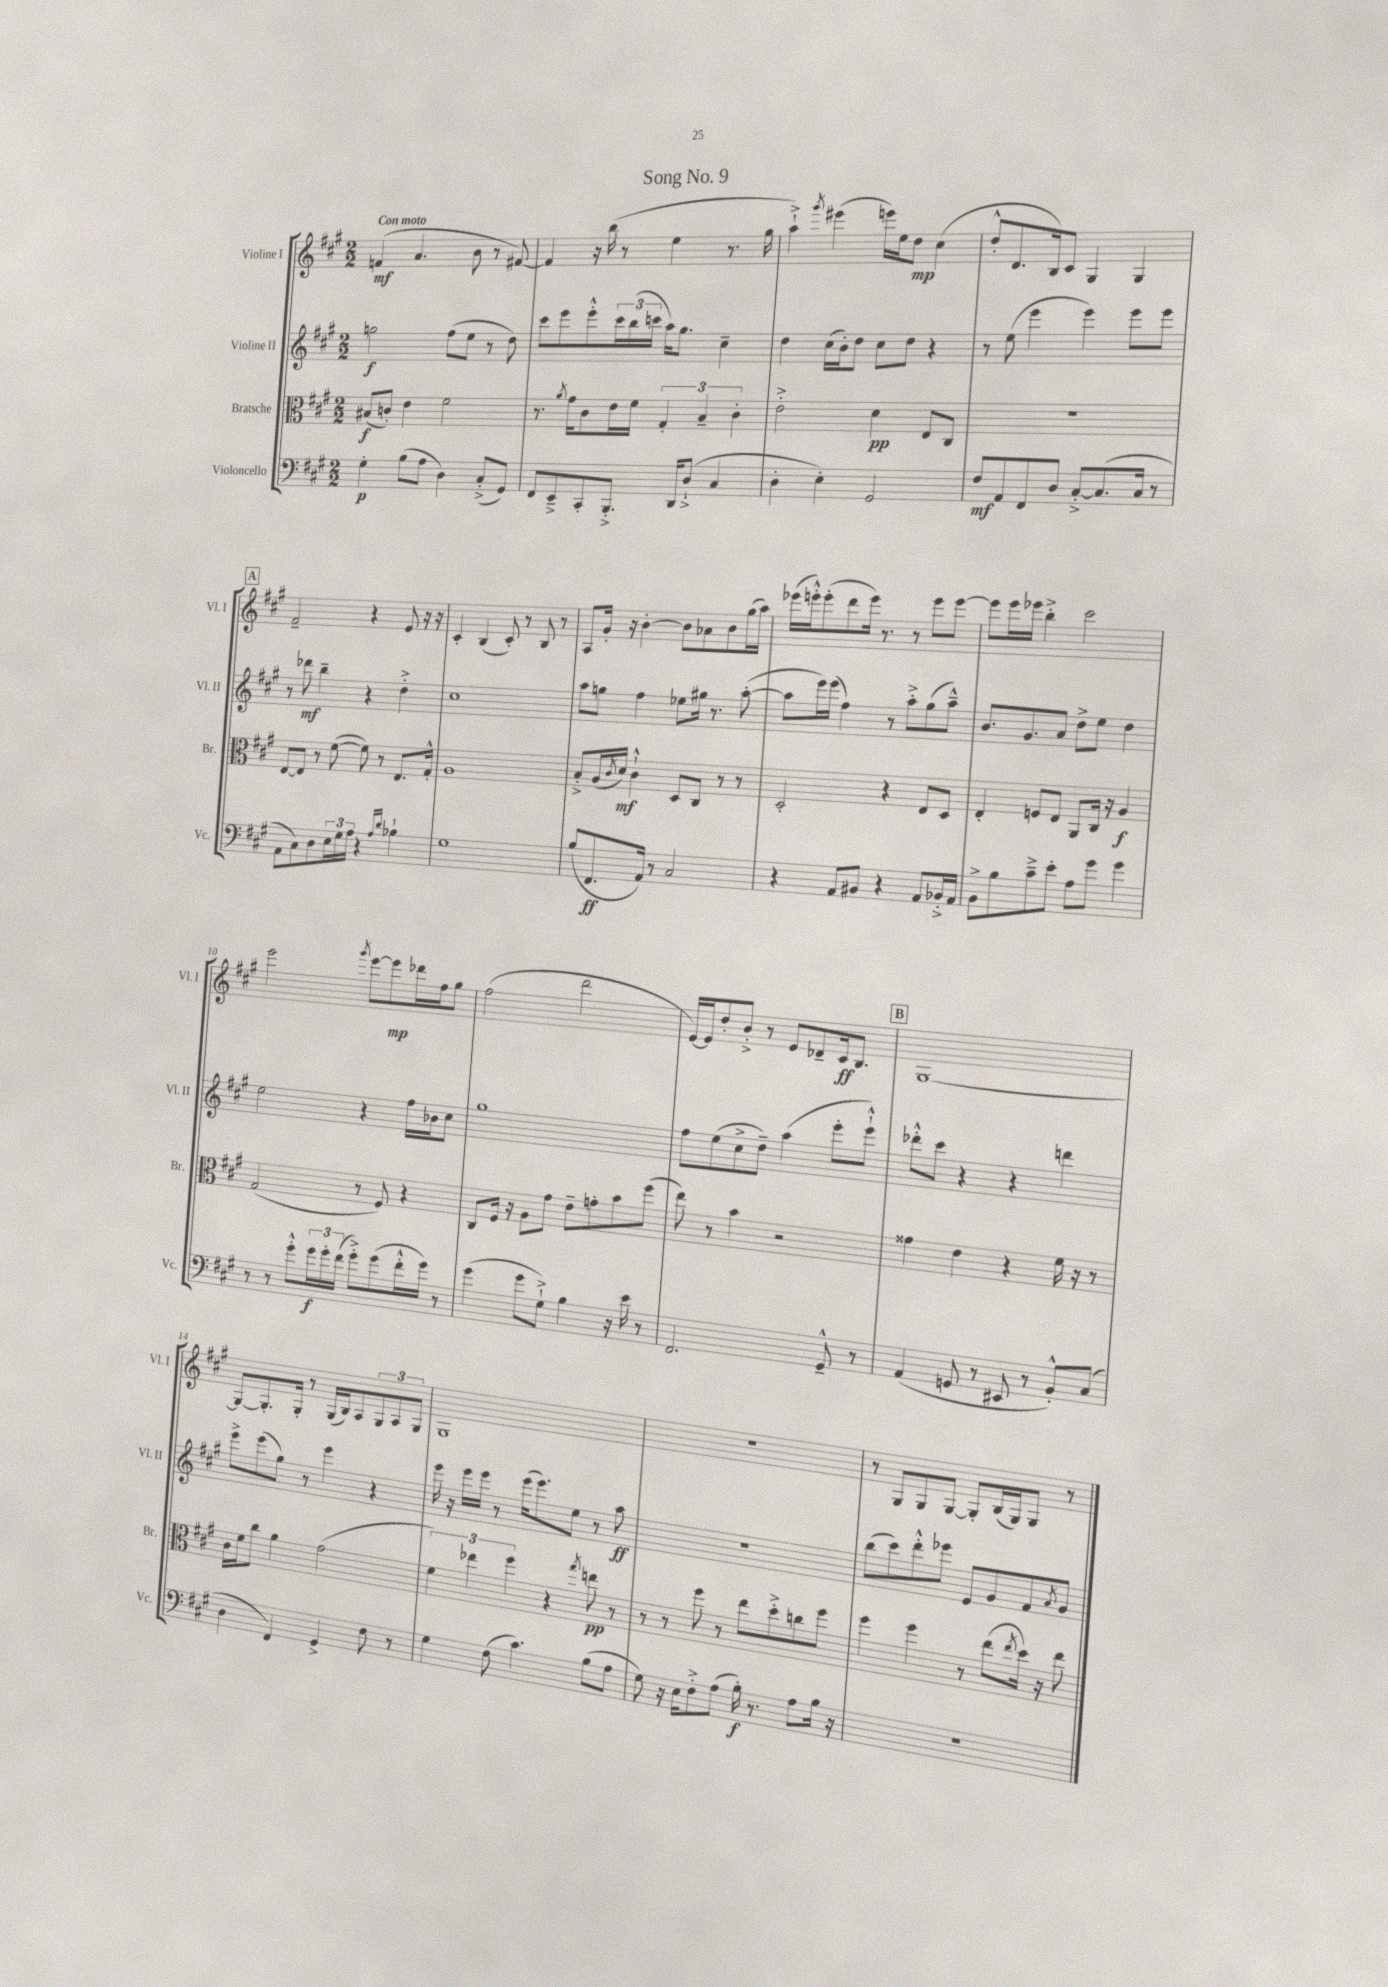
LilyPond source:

\header { title = "Song No. 9" }
<<
\new StaffGroup <<
\new Staff = "s0" \with { instrumentName = "Violine I" shortInstrumentName = "Vl. I" } {
    \clef treble \key a \major \numericTimeSignature \time 2/2 \tempo "Con moto"
    f'4\mf( a'4. b'8 r8 fis'8~) |
    fis'4 r16 b''16( r8 e''4 r8. gis''16 |
    a''4-!->) \acciaccatura { gis'''8 } eis'''4( e'''16) e''16 d''8\mp cis''4( |
    d''8-.-^ d'8. b16) cis'8 gis4 gis4 |
    \mark \markup { \box "A" } fis'2-- r4 e'8 r16 r16 |
    cis'4-. b4( cis'8-.) r8 b8 r8 |
    a8 gis'16-. r16 b'4~-. b'8 aes'8 b'8 gis''16( a''16) |
    ees'''16( e'''16-.-^) e'''8-.( d'''8 e'''16) r8. r8 e'''8 e'''8~ |
    e'''8 e'''16 ees'''16 b''4-.-> cis'''2 |
    e'''2 \acciaccatura { gis'''8 } e'''8~ e'''8\mp des'''16 fis''16 gis''8 |
    fis''2( d'''2 |
    e'16~) e'16 d''8-. b'8-.-> r8 e'8 des'8-- cis'16\ff b8. |
    \mark \markup { \box "B" } gis1~ |
    gis8~ gis8.-. gis16-. r8 gis16( b16) a8 \tuplet 3/2 { gis8 a8 gis8 } |
    gis1 |
    R1 |
    r8 gis8 gis8 gis8~ gis8-. b16( gis16) gis8 r8 \bar "|." |
}
\new Staff = "s1" \with { instrumentName = "Violine II" shortInstrumentName = "Vl. II" } {
    \clef treble \key a \major \numericTimeSignature \time 2/2
    g''2\f fis''8( e''8 r8 d''8) |
    cis'''8 e'''8 e'''8-.-^ \tuplet 3/2 { cis'''16 b''16( c'''16 } a''16) gis''8. cis''4-- |
    d''4 cis''16( b'16-.) d''8 cis''8 d''8 r4 |
    r8 e''8( e'''4 e'''4) e'''8 e'''8 |
    \mark \markup { \box "A" } r8 des'''8\mf b''4-- r4 d''4-.-> |
    cis''1 |
    a''8 g''8 fis''4 ees''8 gis''16 r8. a''8~-.( |
    a''8 e'''16) e'''16( fis''4) r8 a''8-.-> gis''8( a''8---^) |
    b'8. gis'8. a'8 d''8-> e''8 d''4 |
    e''2 r4 fis''16 bes'16 cis''8 |
    gis''1 |
    fis''8 e''8( cis''8-> d''8--) a''4( e'''8-. e'''8-!-^) |
    \mark \markup { \box "B" } des'''8-.-^ cis'''8 r4 r4 d'''4 |
    e'''8-> e'''8( gis''8) r8 e'''4 r4 |
    e'''16 r16 e'''16 e'''16 r8 e'''16( e'''8.) e''8 r8 a''8\ff |
    R1 |
    b''8( cis'''8) d'''8-.-^ ees'''8 e'8 gis'8 fis'8 \acciaccatura { a'8 } gis'8 \bar "|." |
}
\new Staff = "s2" \with { instrumentName = "Bratsche" shortInstrumentName = "Br." } {
    \clef alto \key a \major \numericTimeSignature \time 2/2
    bis8\f( c'8-.) e'4 fis'2 |
    r8. \acciaccatura { a'8 } gis'16 cis'8 e'16 fis'16 \tuplet 3/2 { gis4-. b4-- cis'4-. } |
    e'2-.-> d'4\pp e8 cis8 |
    R1 |
    \mark \markup { \box "A" } e8~ e8 r8 fis'8~( fis'8) r8 e8. gis16-.-^ |
    a1 |
    b8-.-> a16( \acciaccatura { cis'8 } d'16\mf) cis'4-!-^ d8 cis8 r8 r8 |
    d2-. r4 e8 d8 |
    e4-. f8 e8 a,8 cis16 r16 a4\f |
    gis2( r8 fis8) r4 |
    cis8 fis16 r16 a8 gis'8 e'8-- g'8-. b'8 fis''8( |
    e''8) r8 b'4 r2 |
    \mark \markup { \box "B" } gisis'4 e'4 r4 fis'16 r16 r8 |
    cis'16 fis'16 cis''8 a'4 gis'2( |
    \tuplet 3/2 { fis'4) ees''4 fis''4 } r4 \acciaccatura { gis''8 } e''8\pp r8 |
    r8 r8 fis''8 r8 e''8 d''8-.-> c''8 fis''8 |
    fis''4 fis''4 r8 e''8( \acciaccatura { e''8 } d''16) r16 e''8 \bar "|." |
}
\new Staff = "s3" \with { instrumentName = "Violoncello" shortInstrumentName = "Vc." } {
    \clef bass \key a \major \numericTimeSignature \time 2/2
    gis4-.\p b8( a8 d4) cis8-.->( gis,8) |
    fis,8 e,8---> cis,8-. b,,8.-.-> d,16 d8-!->( cis4 |
    d4-. e4-.) gis,2 |
    fis8\mf a,8 fis,8 d8 cis8~-.-> cis8.( cis16 r8 |
    \mark \markup { \box "A" } a,8 cis8) d8 \tuplet 3/2 { e16 gis16 a16 } r4 \grace { a16 d'16 } bes4-! |
    gis1 |
    b8( fis,8.\ff a,16) r8 cis2 |
    r4 a,8 bis,8 r4 a,8 bes,16-.-> a,16 |
    b,8-> b8 cis'8---> e'8-. a8 gis'8 gis'4 |
    r8 r8 gis'8-.-^ \tuplet 3/2 { gis'16\f gis'16-. fis'16( } gis'8-.->) gis'8( fis'16-.-^ gis'16) r8 |
    gis'4( gis'8 gis8-!->) b4 r16 e'16 r8 |
    fis,2. gis,8---^ r8 |
    \mark \markup { \box "B" } a,4( g,8 r8 eis,8 r8 b,8-.-^) cis8( |
    d4 fis,4) gis,4-> fis8 r8 |
    gis4 fis8( cis'4.) b8( a8 |
    gis8) r16 e16 fis8-.-> a8( b16-.\f) r8. a8 b16 r16 |
    R1 \bar "|." |
}
>>
>>
